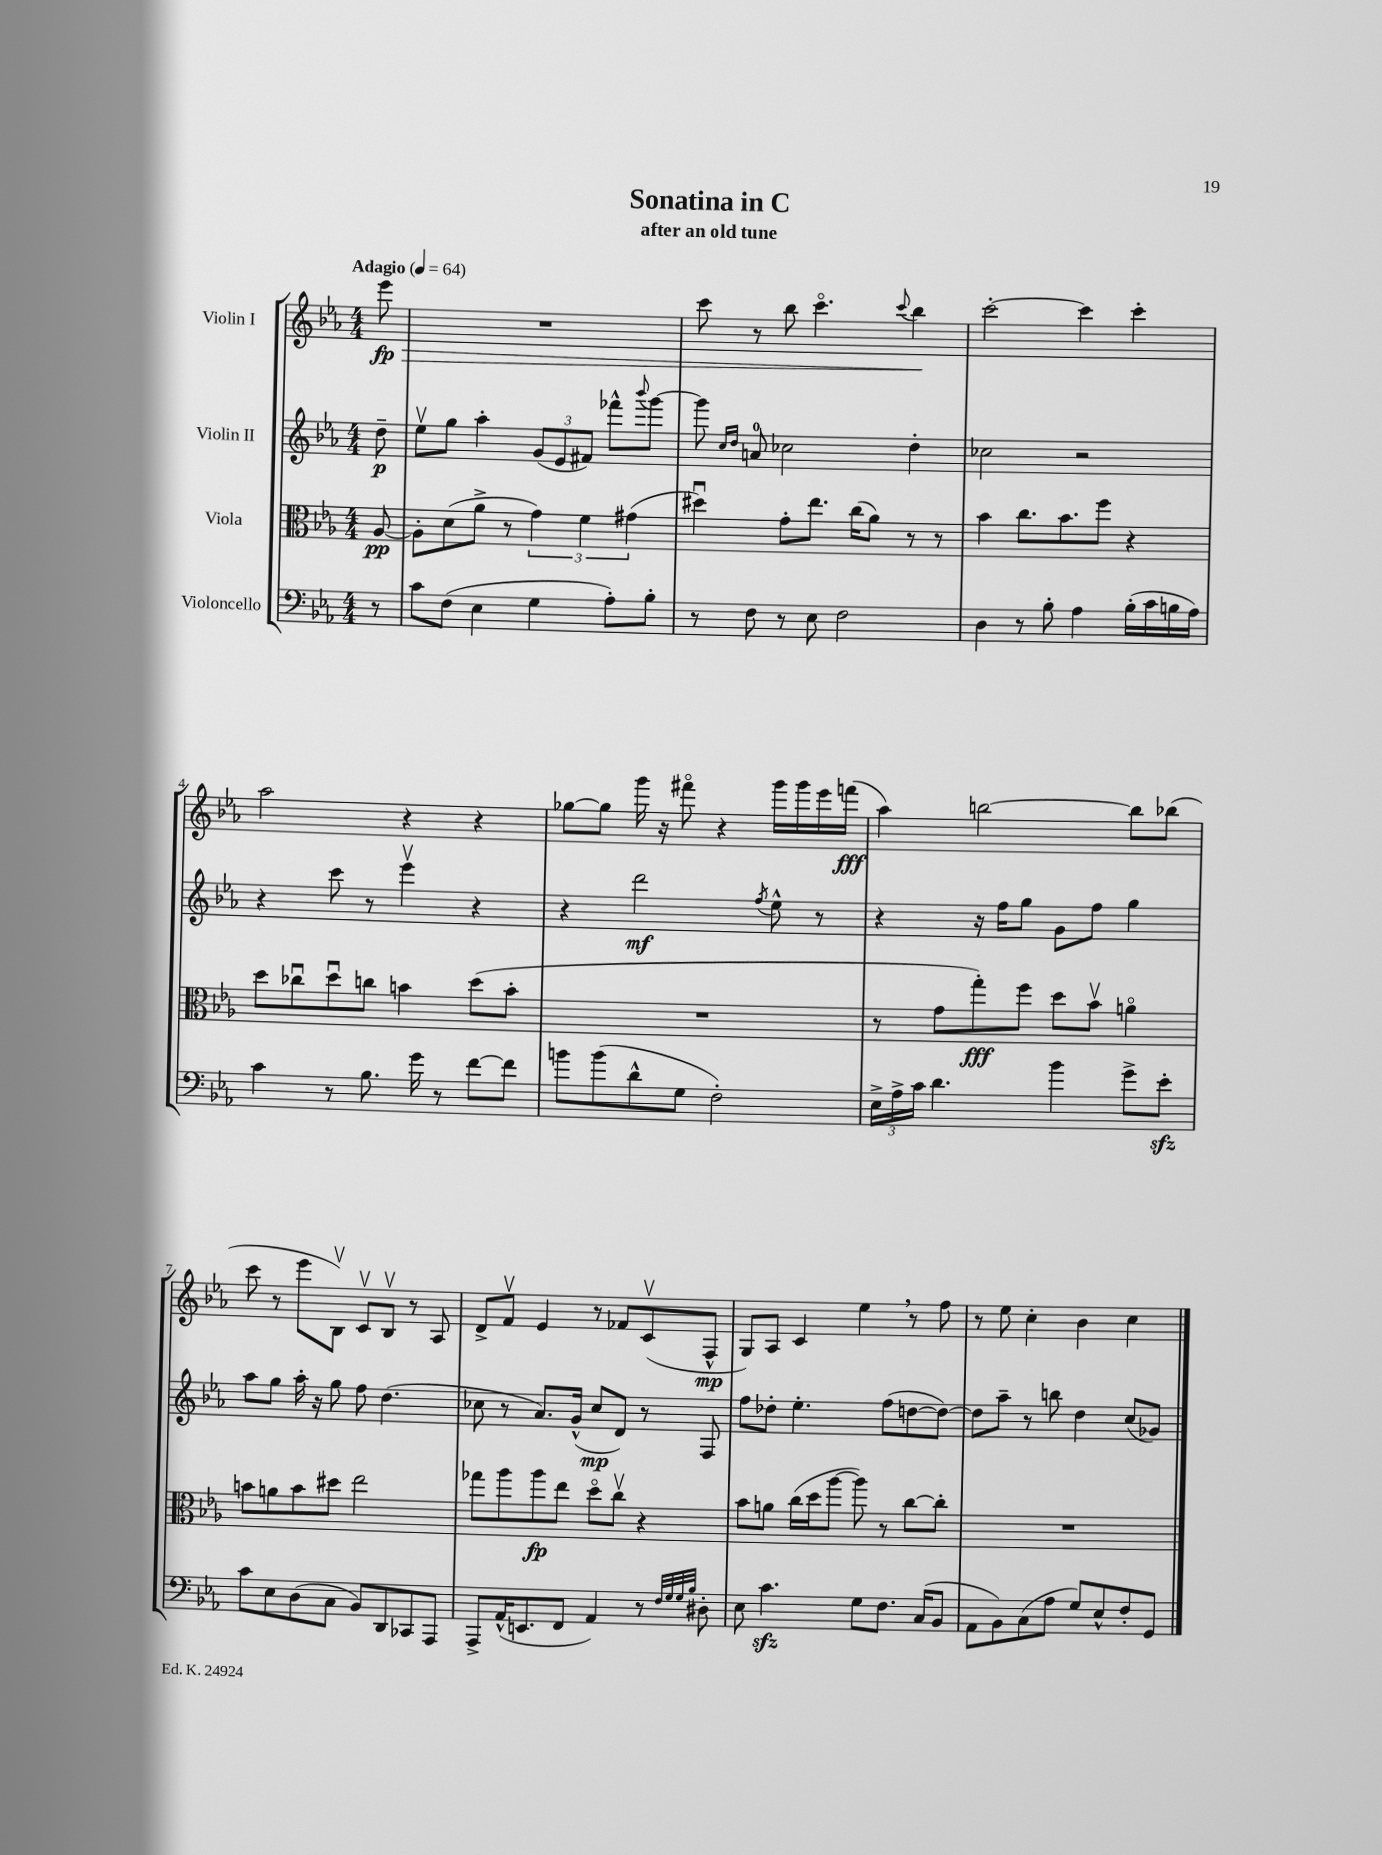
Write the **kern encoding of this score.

**kern	**kern	**kern	**kern
*staff4	*staff3	*staff2	*staff1
*clefF4	*clefC3	*clefG2	*clefG2
*k[b-e-a-]	*k[b-e-a-]	*k[b-e-a-]	*k[b-e-a-]
*M4/4	*M4/4	*M4/4	*M4/4
*MM64	*MM64	*MM64	*MM64
8r	[8A-/	8dd~\	8eee-\
=	=	=	=
8c\L	8A-'\]L	8ee-v\L	1r
(8F\J	(8d\	8gg\J	.
4E-\	8a-^\J	4aa-'\	.
.	8r	.	.
4G\	6g\)	(12g/L	.
.	.	12e-/	.
.	6f\	12f#/J)	.
8A-'\L)	.	8fff-^^\L	.
.	(6g#\	.	.
.	.	8qqbbb-/	.
8B-'\J	.	[8ggg\J	.
=	=	=	=
8r	4dd#u\)	8ggg\]	8ccc\
.	.	16qqcc/LL	.
.	.	16qqdd/JJ	.
8F\	.	8a/	8r
8r	8g'\L	2cc-\	8bb-\
8E-\	8.ee-\J	.	4.ccco\
2F\	.	.	.
.	(16cc\LK	.	.
.	8a-\J)	.	.
.	.	.	8qqccc/
.	8r	4dd'\	4bb-\
.	8r	.	.
=	=	=	=
4D\	4b-\	2cc-\	[2ccc'\
8r	8.cc\L	.	.
8B-'\	.	.	.
.	8.b-\	.	.
4A-\	.	2r	4ccc\]
.	8ff\J	.	.
(16B-'\LL	4r	.	4ccc'\
16c\	.	.	.
16B\	.	.	.
16A-\JJ)	.	.	.
=	=	=	=
4c\	8dd\L	4r	2aa-\
.	8cc-u\	.	.
8r	8ddu\	8ccc\	.
8.B-\	8cc\J	8r	.
.	4b\	4eee-v\	4r
16g\	.	.	.
8r	.	.	.
[8f\L	(8dd\L	4r	4r
8f\]J	8b'\J	.	.
=	=	=	=
8b\L	1r	4r	[8gg-\L
(8b\	.	.	8gg-\]J
8d^^\	.	2ddd\	16ggg\
.	.	.	16r
8G\J	.	.	8fff#o\
2F'\)	.	.	4r
.	.	8qff/	.
.	.	8ee-^^\	16ggg\LL
.	.	.	16ggg\
.	.	8r	16eee-\
.	.	.	(16fff\JJ
=	=	=	=
24E-^\LL	8r	4r	4aa-\)
24A-^\	.	.	.
24c\JJ	.	.	.
4.d\	8g\L	.	.
.	8gg'\)	16r	[2bb\
.	.	16ff\LK	.
.	8ff\J	8gg\J	.
4b-\	8dd\L	8g\L	.
.	8b-v\J	8ff\J	.
8g^\L	4ao\	4gg\	8bb\]L
8e-'\J	.	.	(8bb-\J
=	=	=	=
8c\L	8b\L	8aa-\L	8ccc\
8E-\	8a\	8gg\J	8r
(8D\	8b\	16aa-'\	8eee-\L
.	.	16r	.
8C\J	8dd#\J	8gg\	8B-v\J)
8BB-/L)	2ee-\	8ff\	8cv/L
8DD/	.	(4.dd\	8B-v/J
8CC-/	.	.	8r
8AAA-/J	.	.	8A-/
=	=	=	=
8AAA-^/L	8gg-\L	8cc-\	8d^/L
(16AA-^^/K	8aa-\	8r	8fv/J
8.EE/	.	.	.
.	8aa-\	8.a-/L)	4e-/
8FF/J	8ee-\J	.	.
.	.	(16g^^/Jk	.
4AA-/)	8ddo\L	8cc-/L	8r
.	8ccv\J	8d/J)	8f-/L
8r	4r	8r	(8cv/
32qqF/LLL	.	.	.
32qqG/	.	.	.
32qqG/	.	.	.
32qqB-/JJJ	.	.	.
8D#'\	.	8F/	8F^^/J
=	=	=	=
8E-\	8b-\L	8ff\L	8G/L)
4.c\	8a\J	8dd-'\J	8A-/J
.	(16cc\LL	4.ee-'\	4c/
.	16dd\J	.	.
.	[8aa-\J	.	.
8G\L	8aa-\])	.	4ee-\
8.F\J	8r	(8ff\L	.
.	[8cc\L	[8dd\	8r
(16C/LK	.	.	.
8BB-/J	8cc'\]J	8dd\_J)	8ff\
=	=	=	=
8AA-\L	1r	8dd\]L	8r
8BB-\)	.	8aa-~\J	8ee-\
(8C\	.	8r	4cc'\
8A-\J	.	8bb\	.
8G/L)	.	4dd\	4b-\
8E-^^/	.	.	.
8F'/	.	(8cc/L	4cc\
8GG/J	.	8g-/J)	.
==	==	==	==
*-	*-	*-	*-
